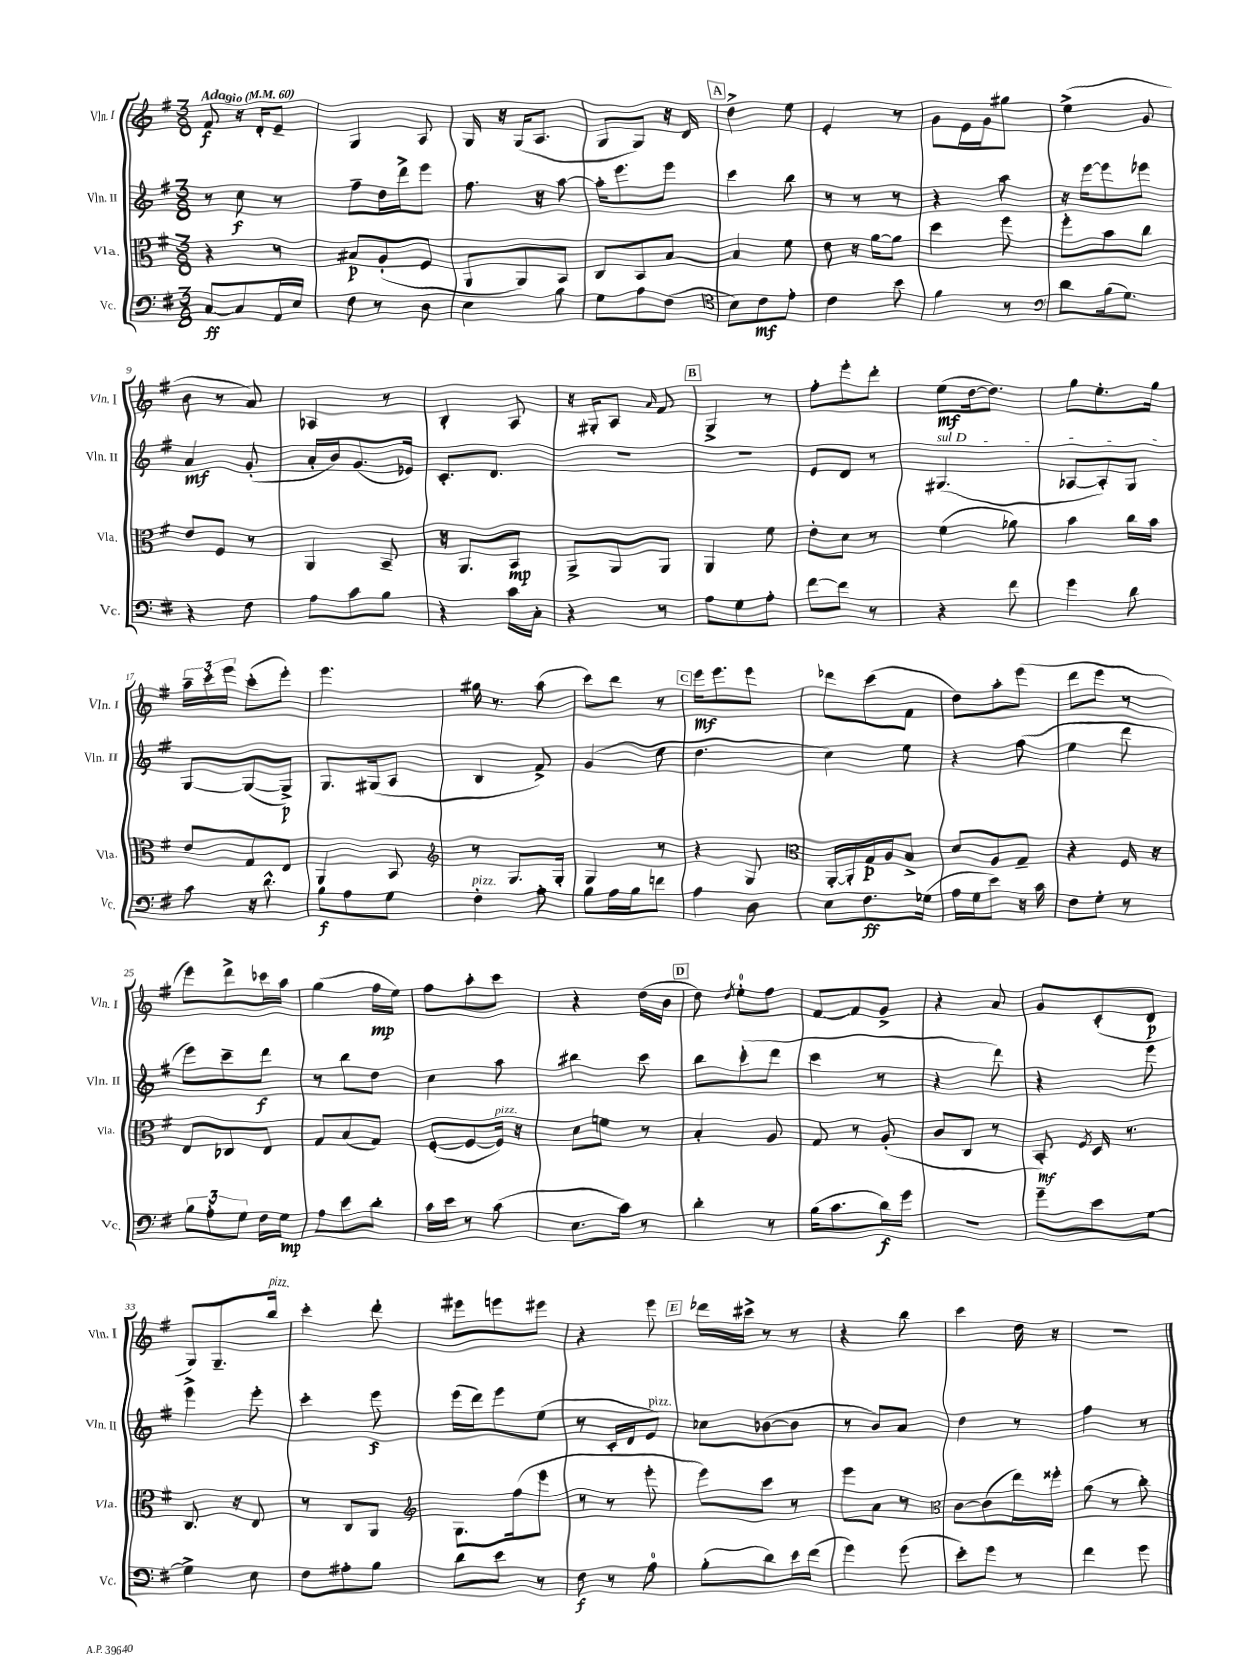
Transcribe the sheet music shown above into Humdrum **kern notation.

**kern	**dynam	**kern	**dynam	**kern	**dynam	**kern	**dynam
*part4	*part4	*part3	*part3	*part2	*part2	*part1	*part1
*staff4	*staff4	*staff3	*staff3	*staff2	*staff2	*staff1	*staff1
*I"Vc.	*	*I"Vla.	*	*I"Vln. II	*	*I"Vln. I	*
*I'Vc.	*	*I'Vla.	*	*I'Vln. II	*	*I'Vln. I	*
*clefF4	*	*clefC3	*	*clefG2	*	*clefG2	*
*k[f#]	*	*k[f#]	*	*k[f#]	*	*k[f#]	*
*M3/8	*	*M3/8	*	*M3/8	*	*M3/8	*
*MM60	*	*MM60	*	*MM60	*	*MM60	*
=1	=1	=1	=1	=1	=1	=1	=1
!	!	!	!	!	!	!LO:TX:a:B:t=Adagio	!
[8C/L	ff	4r	.	8r	.	8f#/	f
8C/]	.	.	.	8cc\	f	16r	.
.	.	.	.	.	.	16d'/KL	.
16AA/L	.	8r	.	8r	.	8e~/J	.
16E/JJ	.	.	.	.	.	.	.
=2	=2	=2	=2	=2	=2	=2	=2
8F#\	.	8B#X/L	p	8ff#~\L	.	4G/	.
8r	.	(8A'/	.	16dd\L	.	.	.
.	.	.	.	16ddd^\J	.	.	.
8D\	.	8F#/J	.	8eee\J	.	8A/	.
=3	=3	=3	=3	=3	=3	=3	=3
4E\	.	8AA/L	.	8.ff#\	.	16G/	.
.	.	.	.	.	.	16r	.
.	.	8AA/)	.	.	.	(16G/KL	.
.	.	.	.	16r	.	8.A/J	.
8B\	.	8BB/J	.	[8aa\	.	.	.
=4	=4	=4	=4	=4	=4	=4	=4
8G\L	.	8C/L	.	16aa'\KL]	.	8G/L	.
.	.	.	.	8.eee\	.	.	.
8A\	.	8BB/	.	.	.	8G/J)	.
(8F#\J	.	[8B/J	.	8eee\J	.	16r	.
.	.	.	.	.	.	16d/	.
!!LO:REH:place=s1:t=A
=5	=5	=5	=5	=5	=5	=5	=5
*clefC4	*	*	*	*	*	*	*
8B\L)	.	4B/]	.	4ccc\	.	4dd^\	.
8c\	mf	.	.	.	.	.	.
8e'\J	.	8f#\	.	8bb\	.	8ee\	.
=6	=6	=6	=6	=6	=6	=6	=6
4c\	.	8e\	.	8r	.	4e'/	.
.	.	16r	.	8r	.	.	.
.	.	[16a\KL	.	.	.	.	.
8b\	.	8a\J]	.	8r	.	8r	.
=7	=7	=7	=7	=7	=7	=7	=7
4f#\	.	4dd\	.	4r	.	8g\L	.
.	.	.	.	.	.	16e\L	.
.	.	.	.	.	.	16g\J	.
8r	.	8ff#\	.	8aa\	.	8gg#X\J	.
=8	=8	=8	=8	=8	=8	=8	=8
*clefF4	*	*	*	*	*	*	*
8d\L	.	8ff#'\L	.	16r	.	(4ee^\	.
.	.	.	.	[16eee\KL	.	.	.
(16B\k	.	8b\	.	8eee\]	.	.	.
8.G\J)	.	.	.	.	.	.	.
.	.	8cc\J	.	8eee-X\J	.	8g/	.
!!LO:LB:g=z
=9	=9	=9	=9	=9	=9	=9	=9
4r	.	8e/L	.	4a/	mf	8b\	.
.	.	8F#/J	.	.	.	8r	.
8F#\	.	8r	.	(8g'/	.	8a/)	.
=10	=10	=10	=10	=10	=10	=10	=10
8A\L	.	4AA/	.	16a'/LL	.	4A-X/	.
.	.	.	.	16b/J)	.	.	.
8c\	.	.	.	(8.g/	.	.	.
8B\J	.	8BB~/	.	.	.	8r	.
.	.	.	.	16e-X/Jk)	.	.	.
=11	=11	=11	=11	=11	=11	=11	=11
4r	.	16r	.	8.c'/L	.	4B'/	.
.	.	8.AA/L	.	.	.	.	.
.	.	.	.	8.d/J	.	.	.
16c\LL	.	8BB/J	mp	.	.	8A/	.
16C'\JJ	.	.	.	.	.	.	.
=12	=12	=12	=12	=12	=12	=12	=12
4r	.	8AA^/L	.	4.r	.	16r	.
.	.	.	.	.	.	16G#X'/KL	.
.	.	8AA/	.	.	.	8A/J	.
.	.	.	.	.	.	16qqa/	.
8r	.	8AA/J	.	.	.	8f#/	.
!!LO:REH:place=s1:t=B
=13	=13	=13	=13	=13	=13	=13	=13
8A\L	.	4AA/	.	4.r	.	4G^/	.
8G\	.	.	.	.	.	.	.
8A'\J	.	8f#\	.	.	.	8r	.
=14	=14	=14	=14	=14	=14	=14	=14
[8f#\L	.	8e'\L	.	8e/L	.	8ff#'\L	.
8f#\J]	.	8d\J	.	8d/J	.	8eee'\	.
8r	.	8r	.	8r	.	8ddd'\J	.
=15	=15	=15	=15	=15	=15	=15	=15
!	!	!	!	!LO:TX:a:i:t=sul D	!	!	!
4r	.	(4f#\	.	(4.G#X/	.	(8ee\L	mf
.	.	.	.	.	.	[16dd\k	.
.	.	.	.	.	.	8.dd\J])	.
8f#\	.	8a-X\)	.	.	.	.	.
=16	=16	=16	=16	=16	=16	=16	=16
4g\	.	4b\	.	[8A-X/L	.	8gg\L	.
.	.	.	.	8A-'/])	.	8.ee'\	.
8d\	.	16cc\LL	.	8G/J	.	.	.
.	.	16b\JJ	.	.	.	16gg\Jk	.
!!LO:LB:g=z
=17	=17	=17	=17	=17	=17	=17	=17
8c\	.	8e/L	.	[8G/L	.	24aa~\LL	.
.	.	.	.	.	.	24ccc'\	.
.	.	.	.	.	.	24eee\JJ	.
16r	.	8G/	.	(8G/_	.	(8ccc'\L	.
8.d^^\	.	.	.	.	.	.	.
.	.	8E/J	.	8G^/J])	p	8eee'\J)	.
=18	=18	=18	=18	=18	=18	=18	=18
8B\L	f	4AA/	.	8.G/L	.	4.eee\	.
8A\	.	.	.	.	.	.	.
.	.	.	.	(16G#X/k	.	.	.
8G\J	.	8BB/	.	8A/J	.	.	.
=19	=19	=19	=19	=19	=19	=19	=19
*	*	*clefG2	*	*	*	*	*
!LO:TX:a:i:t=pizz.	!	!	!	!	!	!	!
4F#'\	.	8r	.	4B/	.	16gg#X\	.
.	.	.	.	.	.	8.r	.
.	.	8.G/L	.	.	.	.	.
8A'\	.	.	.	8f#^/)	.	(8aa\	.
.	.	16G'/Jk	.	.	.	.	.
=20	=20	=20	=20	=20	=20	=20	=20
8B\L	.	4G/	.	(4g/	.	8ccc\L)	.
16A\L	.	.	.	.	.	8ddd\J	.
16B\J	.	.	.	.	.	.	.
8fn\J	.	8r	.	8ee\	.	8r	.
!!LO:REH:place=s1:t=C
=21	=21	=21	=21	=21	=21	=21	=21
4A\	.	4r	.	4.dd\	.	16eee\KL	mf
.	.	.	.	.	.	8.eee\	.
8D\	.	8G/	.	.	.	8eee\J	.
=22	=22	=22	=22	=22	=22	=22	=22
*	*	*clefC3	*	*	*	*	*
8E\L	.	[16AA'/LL	.	4cc\)	.	8ddd-X\L	.
.	.	16AA'/]	.	.	.	.	.
8.F#\	ff	16G/	p	.	.	(8ccc\	.
.	.	16A/J	.	.	.	.	.
.	.	8B^/J	.	8ee\	.	8f#\J	.
(16G-X\Jk	.	.	.	.	.	.	.
=23	=23	=23	=23	=23	=23	=23	=23
16A\LL	.	8d/L	.	4r	.	8dd\L)	.
16G\J	.	.	.	.	.	.	.
8e\J)	.	8A/	.	.	.	8aa'\	.
16r	.	8G~/J	.	(8ff#\	.	(8eee\J	.
16c\	.	.	.	.	.	.	.
=24	=24	=24	=24	=24	=24	=24	=24
8F#\L	.	4r	.	4ee\	.	8ddd\L	.
8G'\J	.	.	.	.	.	8eee\J	.
8r	.	16F#/	.	8ddd\	.	8r	.
.	.	16r	.	.	.	.	.
!!LO:LB:g=z
=25	=25	=25	=25	=25	=25	=25	=25
12B\L	.	8E/L	.	8eee\L)	.	8eee\L)	.
12A'\	.	.	.	.	.	.	.
.	.	8C-X/	.	8ccc~\	.	8ddd^\	.
12G\J	.	.	.	.	.	.	.
16F#\LL	.	8E/J	.	8ddd\J	f	16ccc-X\L	.
16G\JJ	mp	.	.	.	.	16aa\JJ	.
=26	=26	=26	=26	=26	=26	=26	=26
8A\L	.	8G/L	.	8r	.	(4gg\	.
8e\	.	(8B/	.	8bb\L	.	.	.
8d'\J	.	8G/J)	.	8dd\J	.	16ff#\LL	mp
.	.	.	.	.	.	16ee\JJ)	.
=27	=27	=27	=27	=27	=27	=27	=27
16c\LL	.	([8F#'/L	.	4cc\	.	8ff#\L	.
16e\JJ	.	.	.	.	.	.	.
8r	.	8F#/_	.	.	.	8aa'\	.
!	!	!LO:TX:a:i:t=pizz.	!	!	!	!	!
(8c\	.	16F#/Jk])	.	8aa\	.	8ccc\J	.
.	.	16r	.	.	.	.	.
=28	=28	=28	=28	=28	=28	=28	=28
8.E\L	.	8d\L	.	4bb#X\	.	4r	.
.	.	8fn\J	.	.	.	.	.
16c\Jk)	.	.	.	.	.	.	.
8r	.	8r	.	8ccc\	.	(16dd\LL	.
.	.	.	.	.	.	16b\JJ	.
!!LO:REH:place=s1:t=D
=29	=29	=29	=29	=29	=29	=29	=29
4d'\	.	4B'/	.	8bb\L	.	8dd\)	.
.	.	.	.	.	.	8qdd/	.
.	.	.	.	(8ccc'\	.	8ee'\L	.
8r	.	8A/	.	8ddd\J	.	8ff#\J	.
=30	=30	=30	=30	=30	=30	=30	=30
(16B\KL	.	8G/	.	4ccc\	.	[8f#/L	.
8.c\	.	.	.	.	.	.	.
.	.	8r	.	.	.	8f#/]	.
16d\L)	f	(8A'/	.	8r	.	8g^/J	.
16g\JJ	.	.	.	.	.	.	.
=31	=31	=31	=31	=31	=31	=31	=31
4.r	.	8c/L	.	4r	.	4r	.
.	.	8C/J	.	.	.	.	.
.	.	8r	.	8ddd\)	.	8a/	.
=32	=32	=32	=32	=32	=32	=32	=32
8g~\L	.	8BB'/)	mf	4r	.	8g/L	.
.	.	8qF#/	.	.	.	.	.
8e\	.	16D/	.	.	.	(8c'/	.
.	.	8.r	.	.	.	.	.
[8G\J	.	.	.	8eee\	.	8d/J	p
!!LO:LB:g=z
=33	=33	=33	=33	=33	=33	=33	=33
4G^\]	.	8.C/	.	4eee^\	.	8G/L)	.
.	.	.	.	.	.	8.G~/	.
.	.	16r	.	.	.	.	.
8E\	.	8E/	.	8eee'\	.	.	.
!	!	!	!	!	!	!LO:TX:a:i:t=pizz.	!
.	.	.	.	.	.	16bb/Jk	.
=34	=34	=34	=34	=34	=34	=34	=34
8F#\L	.	8r	.	4ccc'\	.	4ccc'\	.
8A#X'\	.	8C/L	.	.	.	.	.
8B\J	.	8AA/J	.	8eee\	f	8ddd'\	.
=35	=35	=35	=35	=35	=35	=35	=35
*	*	*clefG2	*	*	*	*	*
8d\L	.	8.G\L	.	(16eee\LL	.	8eee#X\L	.
.	.	.	.	16ddd\J)	.	.	.
8e\J	.	.	.	8eee\	.	8eeen\	.
.	.	(16ff#\k	.	.	.	.	.
8r	.	8eee\J	.	(8ee\J	.	8eee#X\J	.
=36	=36	=36	=36	=36	=36	=36	=36
8F#\	f	8r	.	8r	.	4r	.
8r	.	8r	.	16c'/LL	.	.	.
.	.	.	.	16d/J	.	.	.
!	!	!	!	!LO:TX:a:i:t=pizz.	!	!	!
8A\	.	8eee'\	.	8e/J)	.	8eee\	.
!!LO:REH:place=s1:t=E
=37	=37	=37	=37	=37	=37	=37	=37
(8B'\L	.	8eee\L)	.	8cc-X\L	.	16ddd-X\LL	.
.	.	.	.	.	.	16ccc#X^\JJ	.
8d\)	.	8ccc\J	.	([8b-X\	.	8r	.
16e\L	.	8r	.	8b-\J]	.	8r	.
(16f#\JJ	.	.	.	.	.	.	.
=38	=38	=38	=38	=38	=38	=38	=38
4g\)	.	8eee\L	.	8r	.	4r	.
.	.	8a\J	.	8b/L)	.	.	.
(8g\	.	8r	.	8a/J	.	8bb\	.
=39	=39	=39	=39	=39	=39	=39	=39
*	*	*clefC3	*	*	*	*	*
8e'\L)	.	[8c\L	.	4dd\	.	4ccc\	.
8g\J	.	(8c\]	.	.	.	.	.
8r	.	16ee\L)	.	8r	.	16dd\	.
.	.	16ff##X'\JJ	.	.	.	16r	.
=40	=40	=40	=40	=40	=40	=40	=40
4f#\	.	(8a\	.	4ff#\	.	4.r	.
.	.	8r	.	.	.	.	.
8g\	.	8cc'\)	.	8r	.	.	.
==	==	==	==	==	==	==	==
*-	*-	*-	*-	*-	*-	*-	*-
